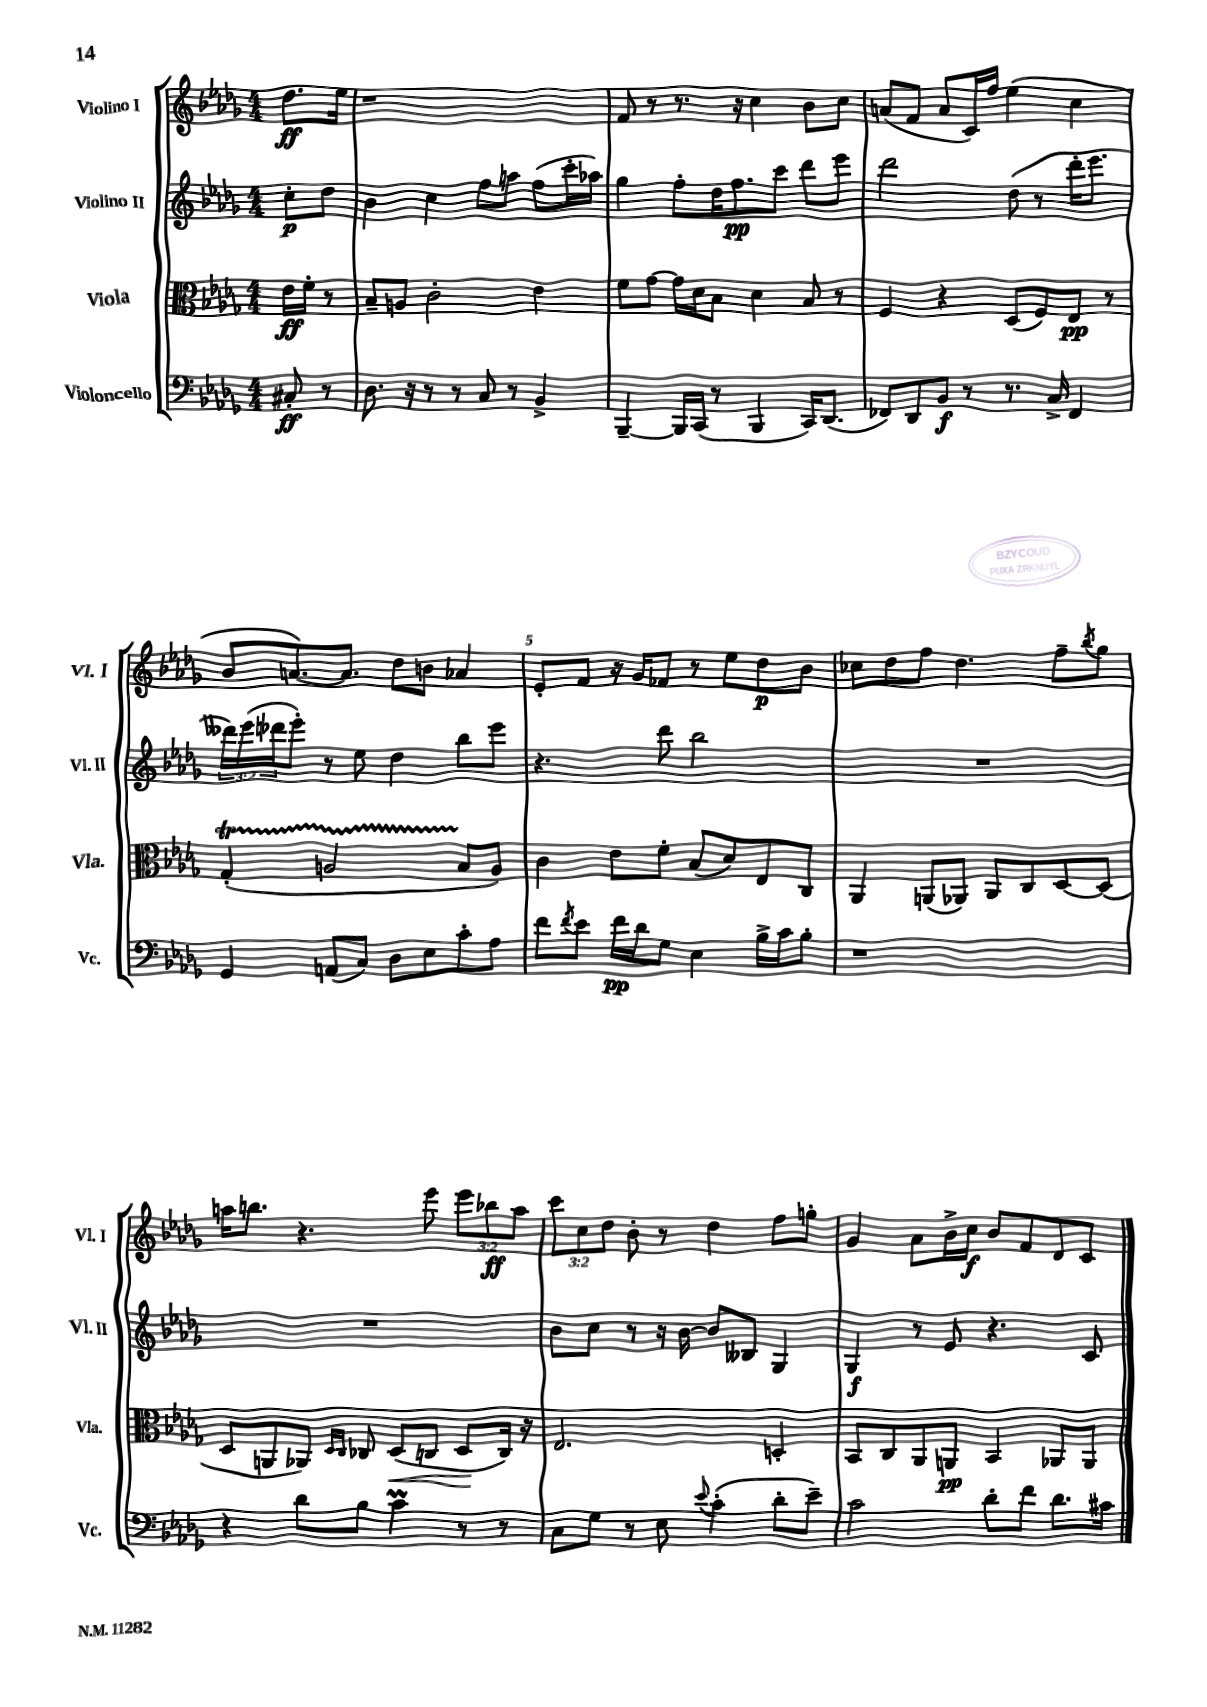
<<
\new StaffGroup <<
\new Staff = "s0" \with { instrumentName = "Violino I" shortInstrumentName = "Vl. I" } {
    \clef treble \key des \major \numericTimeSignature \time 4/4 \override Staff.TupletNumber.text = #tuplet-number::calc-fraction-text \partial 4
    des''8.\ff ees''16 |
    r1 |
    f'8 r8 r8. r16 c''4 bes'8 c''8 |
    a'8( f'8 a'8 c'16) f''16 ees''4( c''4 |
    bes'8 a'8.~) a'8. des''8 b'8 aes'4 |
    ees'8-. f'8 r16 ges'16 fes'8 r8 ees''8 des''8\p bes'8 |
    ces''8 des''8 f''8 des''4. f''8-- \acciaccatura { bes''8 } ges''8 |
    a''16 b''8. r4. ees'''8 \tuplet 3/2 { ees'''8 bes''8\ff a''8 } |
    \tuplet 3/2 { c'''8 c''8 des''8 } bes'8-. r8 des''4 f''8 g''8-. |
    ges'4 aes'8 bes'16-> c''16\f bes'8 f'8 des'8 c'8 \bar "|." |
}
\new Staff = "s1" \with { instrumentName = "Violino II" shortInstrumentName = "Vl. II" } {
    \clef treble \key des \major \numericTimeSignature \time 4/4 \override Staff.TupletNumber.text = #tuplet-number::calc-fraction-text \partial 4
    c''8-.\p des''8 |
    bes'4 c''4 f''8 a''8 f''8( c'''16-. aes''16) |
    ges''4 f''8-. des''16 f''8.\pp c'''8 des'''8 ees'''8 |
    des'''2 des''8( r8 des'''16-. ees'''8. |
    \tuplet 3/2 { deses'''16) ees'''16( des'''16 } ees'''8-.) r8 ees''8 des''4 bes''8 ees'''8 |
    r4. des'''8 bes''2 |
    R1 |
    R1 |
    bes'8 c''8 r8 r16 bes'16~ bes'8 beses8 ges4 |
    ges4\f r8 ees'8 r4. c'8 \bar "|." |
}
\new Staff = "s2" \with { instrumentName = "Viola" shortInstrumentName = "Vla." } {
    \clef alto \key des \major \numericTimeSignature \time 4/4 \partial 4
    ees'16\ff f'16-. r8 |
    bes8-- a8 c'2-. ees'4 |
    f'8 ges'8~ ges'16 des'16 bes8 des'4 bes8 r8 |
    f4 r4 des8( f8) ees8\pp r8 |
    ges4-.\startTrillSpan( a2 bes8\stopTrillSpan a8) |
    c'4 ees'8 f'8-. bes8( des'8) ees8 c8 |
    aes,4 a,8( aes,8) aes,8 c8 des8~ des8( |
    des8 a,8 aes,8) \grace { des16 c16 } ces8 des8\<( c8 des8\! c16) r16 |
    ees2. d4-. |
    bes,8 c8 aes,8 a,8\pp bes,4 aes,8 aes,8 \bar "|." |
}
\new Staff = "s3" \with { instrumentName = "Violoncello" shortInstrumentName = "Vc." } {
    \clef bass \key des \major \numericTimeSignature \time 4/4 \partial 4
    cis8-.\ff r8 |
    des8. r16 r8 r8 c8 r8 bes,4-> |
    bes,,4~-- bes,,16 c,16( r8 bes,,4 c,16) des,8.( |
    fes,8) des,8 bes,8\f r8 r8. c16-> fes,4 |
    ges,4 a,8( c8) des8 ees8 c'8-. aes8 |
    f'8 \acciaccatura { f'8 } ees'8 f'16\pp des'16 ges8 ees4 bes16-> c'16 bes8-. |
    r1 |
    r4 des'8 bes8 c'4\prall r8 r8 |
    c8 ges8 r8 ees8 \appoggiatura { ees'8 } c'4-.( des'8-. ees'8--) |
    c'2 des'8-. f'8 des'8. cis'16 \bar "|." |
}
>>
>>
\layout { \context { \Score \override BarNumber.break-visibility = ##(#f #t #t) barNumberVisibility = #(every-nth-bar-number-visible 5) } }
